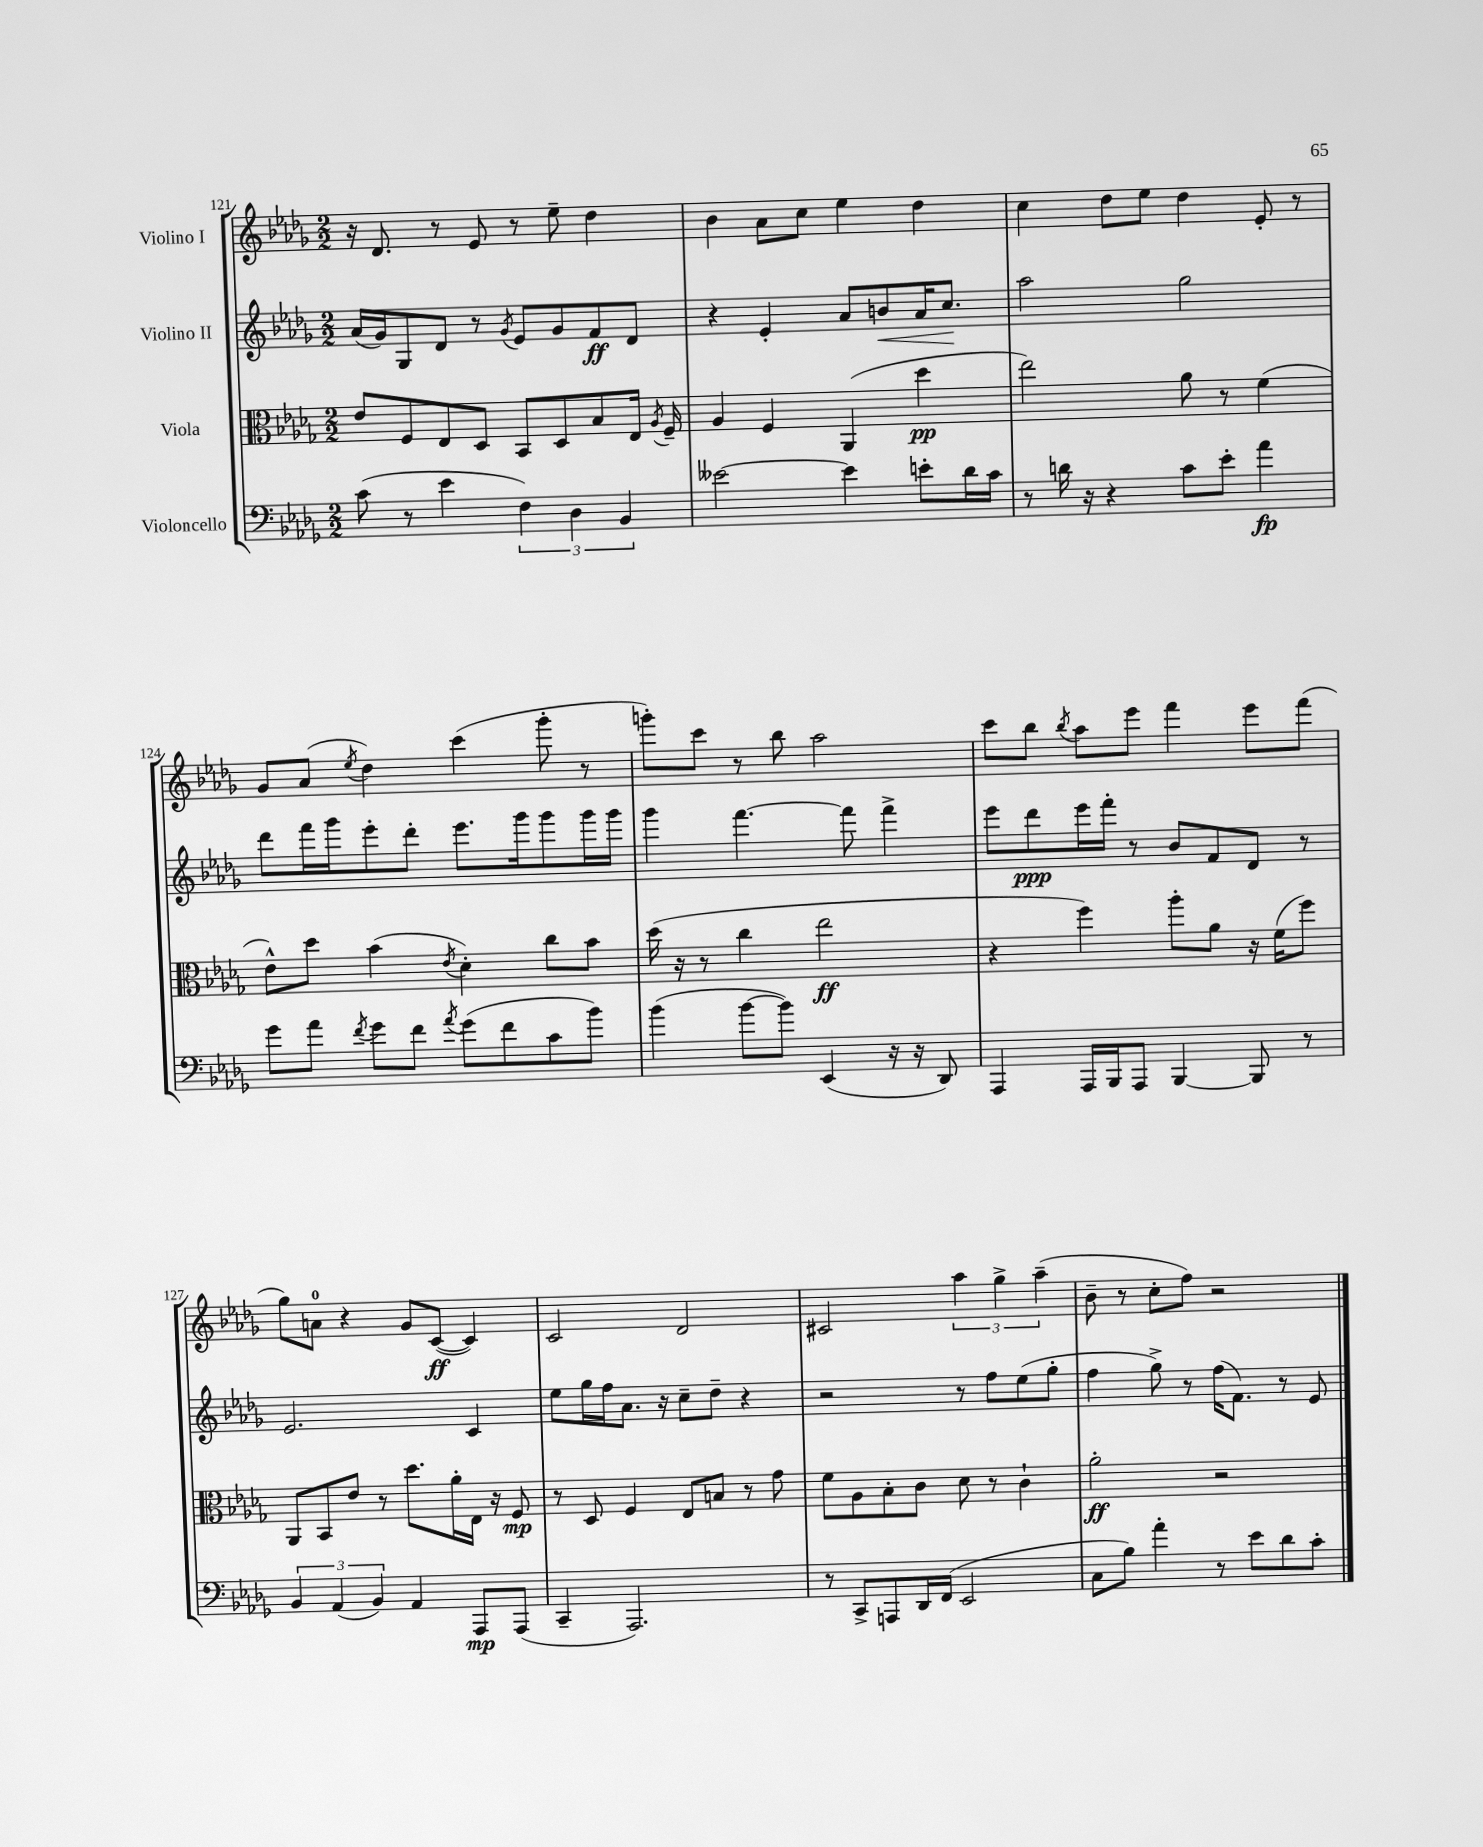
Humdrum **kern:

**kern	**kern	**kern	**kern
*staff4	*staff3	*staff2	*staff1
*clefF4	*clefC3	*clefG2	*clefG2
*k[b-e-a-d-g-]	*k[b-e-a-d-g-]	*k[b-e-a-d-g-]	*k[b-e-a-d-g-]
*M2/2	*M2/2	*M2/2	*M2/2
(8c\	8e-/L	(16a-/LL	16r
.	.	16g-/J)	8.d-/
8r	8F/	8G-/	.
4e-\	8E-/	8d-/J	8r
.	8D-/J	8r	8e-/
.	.	8qg-/	.
6F\)	8BB-/L	8e-/L	8r
.	8D-/	8g-/	8ee-~\
6D-\	.	.	.
.	8B-/	8f/	4dd-\
6BB-/	.	.	.
.	16E-/Jk	8d-/J	.
.	8qA-/	.	.
.	16F~/	.	.
=	=	=	=
[2e--\	4A-/	4r	4b-\
.	4F/	4e-'/	8a-\L
.	.	.	8cc\J
4e--\]	(4AA-/	8a-/L	4ee-\
.	.	8b/	.
8e'\L	4dd-\	16a-/K	4dd-\
.	.	8.cc/J	.
16d-\L	.	.	.
16c\JJ	.	.	.
=	=	=	=
8r	2ee-\)	2aa-\	4cc\
16d\	.	.	.
16r	.	.	.
4r	.	.	8dd-\L
.	.	.	8ee-\J
8c\L	8a-\	2gg-\	4dd-\
8e-'\J	8r	.	.
4a-\	(4f\	.	8e-'/
.	.	.	8r
=	=	=	=
8g-\L	8e-^^\L)	8ddd-\L	8g-/L
8a-\J	8dd-\J	16fff\L	(8a-/J
.	.	16ggg-\J	.
8qf/	.	.	8qee-/
8g-\L	(4b-\	8eee-'\	4dd-\)
8f\J	.	8ddd-'\J	.
8qa-/	8qe-/	.	.
(8g-\L	4d-'\)	8.eee-\L	(4ccc\
8f\	.	.	.
.	.	16ggg-\k	.
8c\	8cc\L	8ggg-\	8ggg-'\
8b-\J)	8b-\J	16ggg-\L	8r
.	.	16ggg-\JJ	.
=	=	=	=
(4b-\	(16dd-\	4ggg-\	8ggg'\L)
.	16r	.	.
.	8r	.	8ccc\J
[8b-\L	4cc\	[4.fff\	8r
8b-\]J)	.	.	8bb-\
(4EE-/	2ee-\	.	2aa-\
.	.	8fff\]	.
16r	.	4fff^\	.
16r	.	.	.
8DD-/)	.	.	.
=	=	=	=
4AAA-/	4r	8eee-\L	8ccc\L
.	.	8ddd-\	8bb-\J
.	.	.	8qbb-/
16AAA-/LL	4ff\)	16eee-\L	8aa-\L
16BBB-/J	.	16fff'\JJ	.
8AAA-/J	.	8r	8eee-\J
[4BBB-/	8aa-'\L	8b-/L	4fff\
.	8a-\J	8f/	.
8BBB-/]	16r	8d-/J	8eee-\L
.	(16f\LK	.	.
8r	8ff\J)	8r	(8fff\J
=	=	=	=
6BB-/	8AA-/L	2.e-/	8gg-\L)
.	8BB-/	.	8a\J
(6AA-/	.	.	.
.	8e-/J	.	4r
6BB-/)	.	.	.
.	8r	.	.
4AA-/	8.dd-\L	.	8g-/L
.	.	.	([8c/J
.	16a-'\L	.	.
8AAA-/L	16E-\JJ	4c/	4c/])
.	16r	.	.
(8AAA-/J	8F/	.	.
=	=	=	=
4CC~/	8r	8ee-\L	2c/
.	8D-/	16gg-\L	.
.	.	16ff\J	.
2.AAA-/)	4F/	8.a-\J	.
.	.	16r	.
.	8E-/L	8cc~\L	2d-/
.	8B/J	8dd-~\J	.
.	8r	4r	.
.	8g-\	.	.
=	=	=	=
8r	8f\L	2r	2c#/
8CC^/L	8A-\	.	.
8AAA/	8B-'\	.	.
16DD-/L	8c\J	.	.
(16FF/JJ	.	.	.
2EE-/	8d-\	8r	6aa-\
.	8r	8ff\L	.
.	.	.	6gg-^\
.	4c`\	(8ee-\	.
.	.	.	(6aa-~\
.	.	8gg-'\J	.
=	=	=	=
8C\L	2a-'\	4ff\	8b-~\
8B-\J)	.	.	8r
4a-'\	.	8gg-^\)	8cc'\L
.	.	8r	8ff\J)
8r	2r	(16ff\LK	2r
.	.	8.f\J)	.
8e-\L	.	.	.
8d-\	.	8r	.
8c'\J	.	8e-/	.
==	==	==	==
*-	*-	*-	*-
